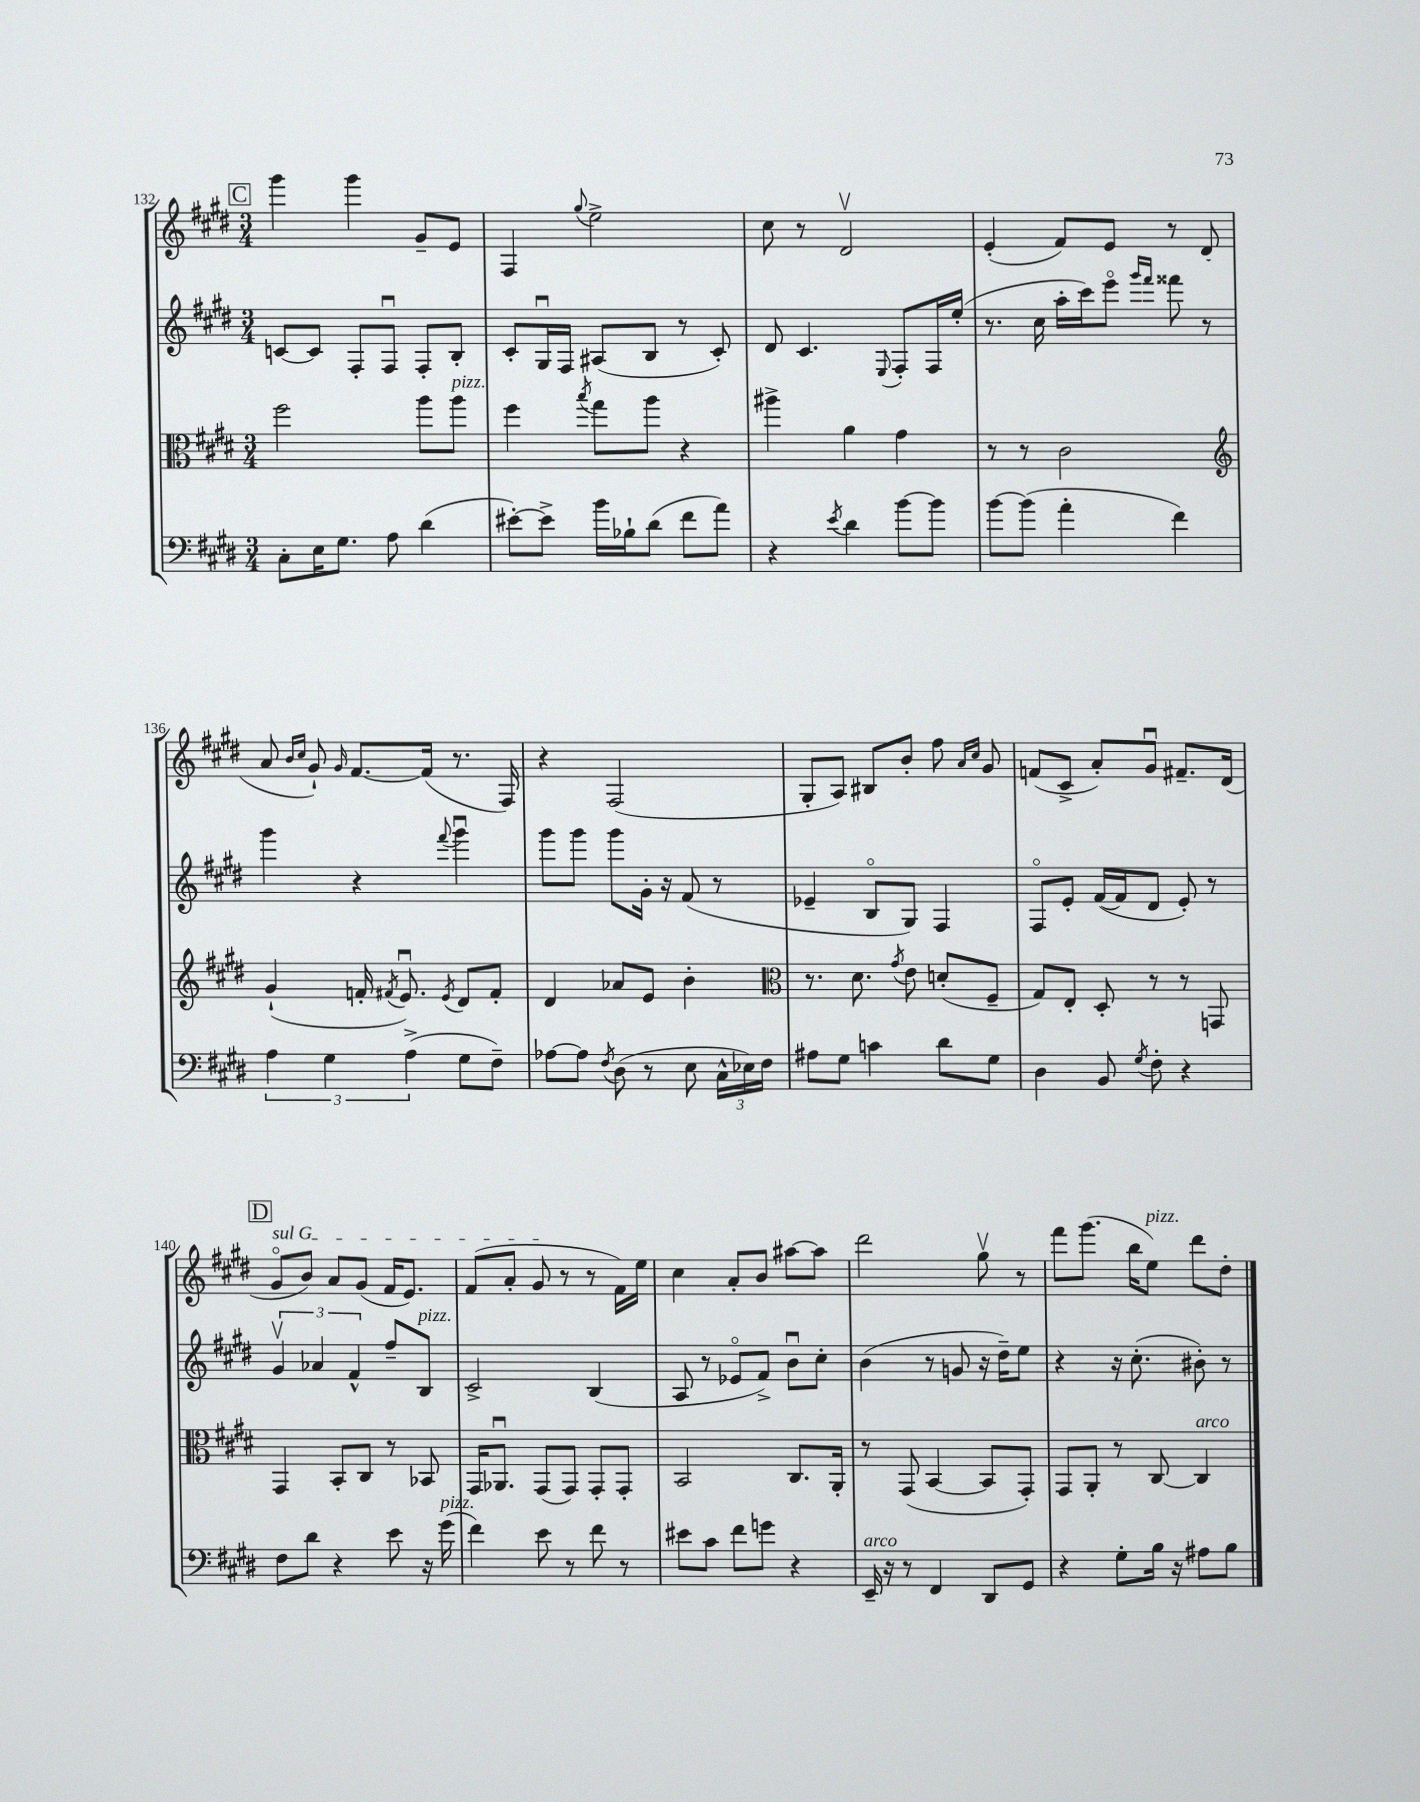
<<
\new StaffGroup <<
\new Staff = "s0" {
    \clef treble \key e \major \numericTimeSignature \time 3/4
    \autoBeamOff \mark \markup { \box "C" } gis'''4 gis'''4 gis'8[-- e'8] |
    fis4 \appoggiatura { gis''8 } e''2-> |
    cis''8 r8 dis'2\upbow |
    e'4-.( fis'8[) e'8] r8 dis'8( |
    a'8 \grace { b'16[ cis''16] } gis'8-!) \grace { gis'16 } fis'8.[~ fis'16]( r8. fis16) |
    r4 fis2( |
    gis8[-. a8]) bis8[ b'8]-. fis''8 \grace { a'16[ cis''16] } gis'8 |
    f'8[( cis'8]-> a'8[-.) gis'8]\downbow fis'8.[-- dis'16]( |
    \mark \markup { \box "D" } \once \override TextSpanner.bound-details.left.text = \markup { \italic "sul G" } gis'8[\flageolet\startTextSpan b'8]) a'8[ gis'8]( fis'16[ e'8.]) |
    fis'8[( a'8]-. gis'8\stopTextSpan r8 r8 fis'16[) e''16] |
    cis''4 a'8[-. b'8] ais''8[~ ais''8] |
    dis'''2 gis''8\upbow r8 |
    fis'''8[ gis'''8.]( b''16[ e''8]^\markup { \italic "pizz." }) dis'''8[ dis''8]-. \bar "|." |
}
\new Staff = "s1" {
    \clef treble \key e \major \numericTimeSignature \time 3/4
    \autoBeamOff \mark \markup { \box "C" } c'8[~ c'8] fis8[-. fis8]\downbow fis8[-. b8]-. |
    cis'8[-. gis16\downbow fis16] ais8[( b8] r8 cis'8-.) |
    dis'8 cis'4. \appoggiatura { e8 } fis8[-. fis16 e''16]-.( |
    r8. cis''16 a''16[-. cis'''16) e'''8]\flageolet \grace { gis'''16[ fis'''16] } fisis'''8 r8 |
    gis'''4 r4 \appoggiatura { fis'''8 } gis'''4\downbow |
    gis'''8[ gis'''8] gis'''8[ gis'16]-. r16 fis'8( r8 |
    ees'4-- b8[\flageolet gis8]) fis4 |
    fis8[\flageolet e'8]-. fis'16[~( fis'16 dis'8] e'8-.) r8 |
    \mark \markup { \box "D" } \tuplet 3/2 { gis'4\upbow aes'4 fis'4-^ } fis''8[-- b8]^\markup { \italic "pizz." } |
    cis'2-> b4( |
    a8 r8 ees'8[\flageolet fis'8]->) b'8[\downbow cis''8]-. |
    b'4( r8 g'8 r16 dis''16[--) e''8] |
    r4 r16 cis''8.-.( bis'8-.) r8 \bar "|." |
}
\new Staff = "s2" {
    \clef alto \key e \major \numericTimeSignature \time 3/4
    \autoBeamOff \mark \markup { \box "C" } fis''2 a''8[ a''8]^\markup { \italic "pizz." } |
    fis''4 \acciaccatura { b''8 } gis''8[ a''8] r4 |
    ais''4-> a'4 gis'4 |
    r8 r8 cis'2 |
    \clef treble gis'4-!( f'16-. \acciaccatura { fis'8 } e'8.\downbow) \acciaccatura { e'8 } dis'8[ fis'8]-. |
    dis'4 aes'8[ e'8] b'4-. |
    \clef alto r8. dis'8. \acciaccatura { gis'8 } e'8 d'8[-.( fis8]-- |
    gis8[) e8]-. dis8-. r8 r8 g,8 |
    \mark \markup { \box "D" } gis,4 b,8[-. cis8] r8 bes,8 |
    gis,16[ aes,8.]\downbow gis,8[( gis,8]) gis,8[-. gis,8]-. |
    b,2 cis8.[ a,16]-. |
    r8 gis,8( b,4~ b,8[ gis,8]-.) |
    gis,8[ a,8]-. r8 cis8~ cis4^\markup { \italic "arco" } \bar "|." |
}
\new Staff = "s3" {
    \clef bass \key e \major \numericTimeSignature \time 3/4
    \autoBeamOff \mark \markup { \box "C" } cis8[-. e16 gis8.] a8 dis'4( |
    eis'8[~-.) eis'8]-> b'16[ bes16-! dis'8]( fis'8[ a'8]) |
    r4 \acciaccatura { e'8 } dis'4 b'8[~ b'8] |
    b'8[~ b'8]( a'4-. fis'4) |
    \tuplet 3/2 { a4 gis4 a4->( } gis8[ fis8]--) |
    aes8[~ aes8] \acciaccatura { fis8 } dis8( r8 e8 \tuplet 3/2 { cis16[-^ ees16) fis16] } |
    ais8[ gis8] c'4 dis'8[ gis8] |
    dis4 b,8 \acciaccatura { gis8 } fis8-. r4 |
    \mark \markup { \box "D" } fis8[ dis'8] r4 e'8 r16 gis'16^\markup { \italic "pizz." }( |
    fis'4) e'8 r8 fis'8 r8 |
    eis'8[ cis'8] fis'8[ g'8] r4 |
    e,16--^\markup { \italic "arco" } r16 r8 fis,4 dis,8[ gis,8] |
    r4 gis8[-. b16] r16 ais8[ b8] \bar "|." |
}
>>
>>
\layout { \context { \Score currentBarNumber = #132 } }
